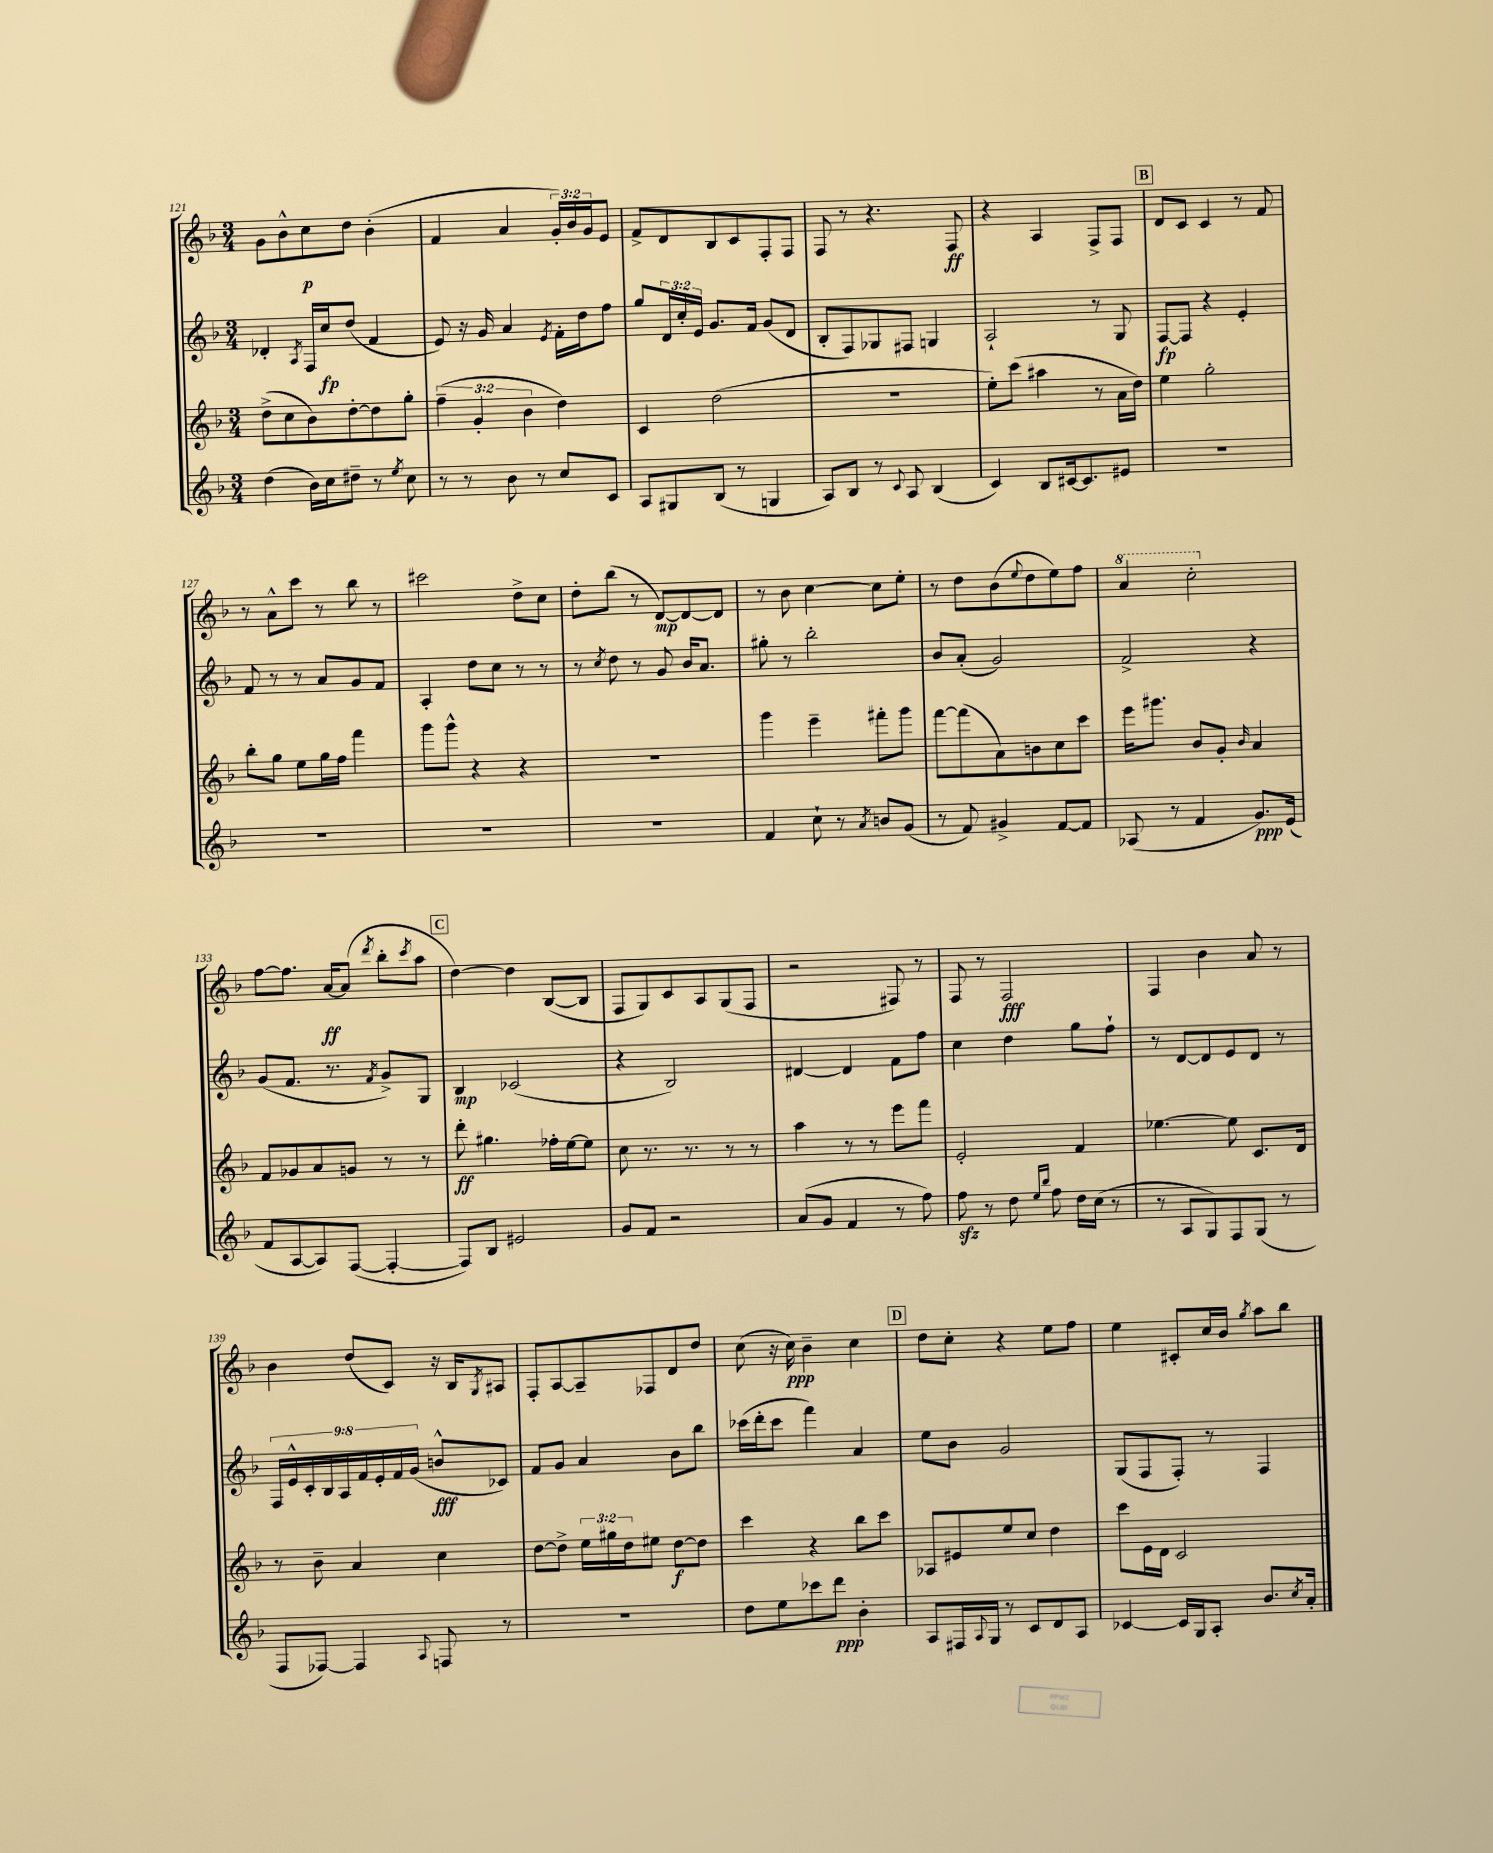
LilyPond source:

<<
\new StaffGroup <<
\new Staff = "s0" {
    \clef treble \key f \major \numericTimeSignature \time 3/4 \override Staff.TupletNumber.text = #tuplet-number::calc-fraction-text
    g'8 bes'8-^ c''8\p d''8 bes'4-.( |
    f'4 a'4 \tuplet 3/2 { g'16-.) bes'16 g'16 } e'8 |
    f'8-> d'8 bes8 c'8 f8-. f8 |
    f8 r8 r4. f8\ff |
    r4 a4 f8-> f8 |
    \mark \markup { \box "B" } d'8 c'8 c'4 r8 f'8 |
    r8 a'8-^ c'''8 r8 bes''8 r8 |
    cis'''2 d''8-> c''8 |
    d''8-. bes''8( r8 d'8~\mp) d'8~ d'8 |
    r8 bes'8 c''4~ c''8 e''8-. |
    r8 d''8 bes'8( \appoggiatura { e''8 } d''8 e''8) f''8 |
    \ottava #1 a''4 c'''2-. \ottava #0 |
    f''8~ f''8. a'16~\ff a'8( \acciaccatura { d'''8 } bes''8-. \acciaccatura { c'''8 } a''8 |
    \mark \markup { \box "C" } d''4~) d''4 bes8~( bes8 |
    f8 g8) c'8 a8 g8( f8 |
    r2 fis8) r8 |
    f8 r8 f2\fff |
    f4 bes'4 a'8 r8 |
    bes'4 d''8( c'8) r16 bes16 \acciaccatura { g8 } ais8 |
    f8-. a8~ a8-- fes8 d'8 d''8 |
    c''8( r16 c''16\ppp) bes'4-- c''4 |
    \mark \markup { \box "D" } d''8 c''8-. r4 e''8 f''8 |
    e''4 cis'8-. c''16 bes'16 \acciaccatura { g''8 } a''8 bes''8 \bar "|." |
}
\new Staff = "s1" {
    \clef treble \key f \major \numericTimeSignature \time 3/4 \override Staff.TupletNumber.text = #tuplet-number::calc-fraction-text
    des'4-. \acciaccatura { a8 } f16 c''16\fp d''8( f'4 |
    e'8) r16 g'16 a'4 \acciaccatura { e'8 } f'16-. d''16 f''8 |
    g''8 \tuplet 3/2 { d'16 c''16-. e'16 } g'8. f'16 g'8( d'8 |
    bes8-. f8) ges8 fis8 g4 |
    a2-! r8 g8 |
    \mark \markup { \box "B" } f8~\fp f8 r4 e'4-. |
    f'8 r8 r8 a'8 g'8 f'8 |
    a4-. d''8 c''8 r8 r8 |
    r8 \acciaccatura { c''8 } d''8 r8 g'8 bes'16 a'8. |
    gis''8-. r8 bes''2-. |
    bes'8 a'8-.( g'2) |
    f'2-> r4 |
    g'8( f'8. r8. \acciaccatura { f'8 } g'8->) g8 |
    \mark \markup { \box "C" } bes4\mp ces'2( |
    r4 bes2) |
    dis'4~ dis'4 f'8 f''8 |
    c''4 d''4 g''8 f''8-! |
    r8 d'8~ d'8 e'8 d'8 r8 |
    \tuplet 9/8 { f16 e'16-^ c'16-. bes16 a16 f'16 e'16-. f'16 g'16( } b'8-^\fff ces'8) |
    f'8 g'8 a'4 bes'8 bes''8 |
    ces'''16( d'''16-. ces'''8 f'''4) a'4 |
    \mark \markup { \box "D" } e''8 bes'8 g'2 |
    g8( f8 f8-.) r8 f4 \bar "|." |
}
\new Staff = "s2" {
    \clef treble \key f \major \numericTimeSignature \time 3/4 \override Staff.TupletNumber.text = #tuplet-number::calc-fraction-text
    d''8->( c''8 bes'8) d''8~-. d''8 g''8-. |
    \tuplet 3/2 { f''4--( g'4-. bes'4 } d''4) |
    c'4 d''2( |
    R2. |
    e''8-.) c'''8( ais''4 r8 a'16 d''16) |
    \mark \markup { \box "B" } e''4 g''2-. |
    bes''8-. g''8 e''8 g''16 f''16 f'''4 |
    g'''8 g'''8-^ r4 r4 |
    R2. |
    g'''4 e'''4-- fis'''8-. g'''8 |
    f'''8~ f'''8( a'8) b'8 c''8 c'''8 |
    e'''16 gis'''8. bes'8 g'8-. \grace { bes'16 } a'4 |
    f'8 ges'8 a'8 g'8 r8 r8 |
    \mark \markup { \box "C" } d'''8-.\ff gis''4. fes''16-. e''16~ e''8 |
    c''8 r8. r8. r8 r8 |
    a''4 r8 r8 e'''8 f'''8 |
    e'2-. f'4 |
    ees''4.~ ees''8 c'8. d'16 |
    r8 bes'8-- a'4 c''4 |
    d''8~ d''8-> \tuplet 3/2 { e''16 gis''16 d''16 } eis''8 d''8~\f d''8 |
    c'''4 r4 bes''8 c'''8 |
    \mark \markup { \box "D" } aes8 eis'8 e''8 c''8 d''4 |
    c'''8 e'16 d'16 c'2 \bar "|." |
}
\new Staff = "s3" {
    \clef treble \key f \major \numericTimeSignature \time 3/4
    d''4( bes'16) c''16 dis''8-- r8 \acciaccatura { e''8 } c''8 |
    r8 r8 bes'8 r8 c''8 c'8 |
    a8 gis8 bes8( r8 g4 |
    a8) bes8 r8 \appoggiatura { c'8 } a8 bes4( |
    c'4) bes8 cis'16~ cis'8. eis'8 |
    \mark \markup { \box "B" } R2. |
    R2. |
    R2. |
    R2. |
    f'4 c''8-! r8 \acciaccatura { a'8 } b'8 g'8( |
    r8 f'8) gis'4-> f'8~ f'8 |
    aes8( r8 f'4 g'8.\ppp) e'16( |
    f'8 a8~ a8) f8~( f4~-. |
    \mark \markup { \box "C" } f8) bes8 eis'2 |
    g'8 f'8 r2 |
    a'8( g'8 f'4 r8 f''8) |
    f''8\sfz r8 d''8 \grace { e''16 bes''16 } f''8 d''16 c''16( r8 |
    r8 a8 g8) f8 g8( r8 |
    f8 fes8~) fes4 \appoggiatura { a8 } f8 r8 |
    R2. |
    d''8 e''8 ces'''8 d'''8\ppp bes'4-. |
    \mark \markup { \box "D" } a8 fis16 \appoggiatura { a8 } g16 r8 c'8 d'8 a8 |
    ces'4~ ces'16 g16 a8-. bes'8. \acciaccatura { c''8 } a'16-. \bar "|." |
}
>>
>>
\layout { \context { \Score currentBarNumber = #121 } }
